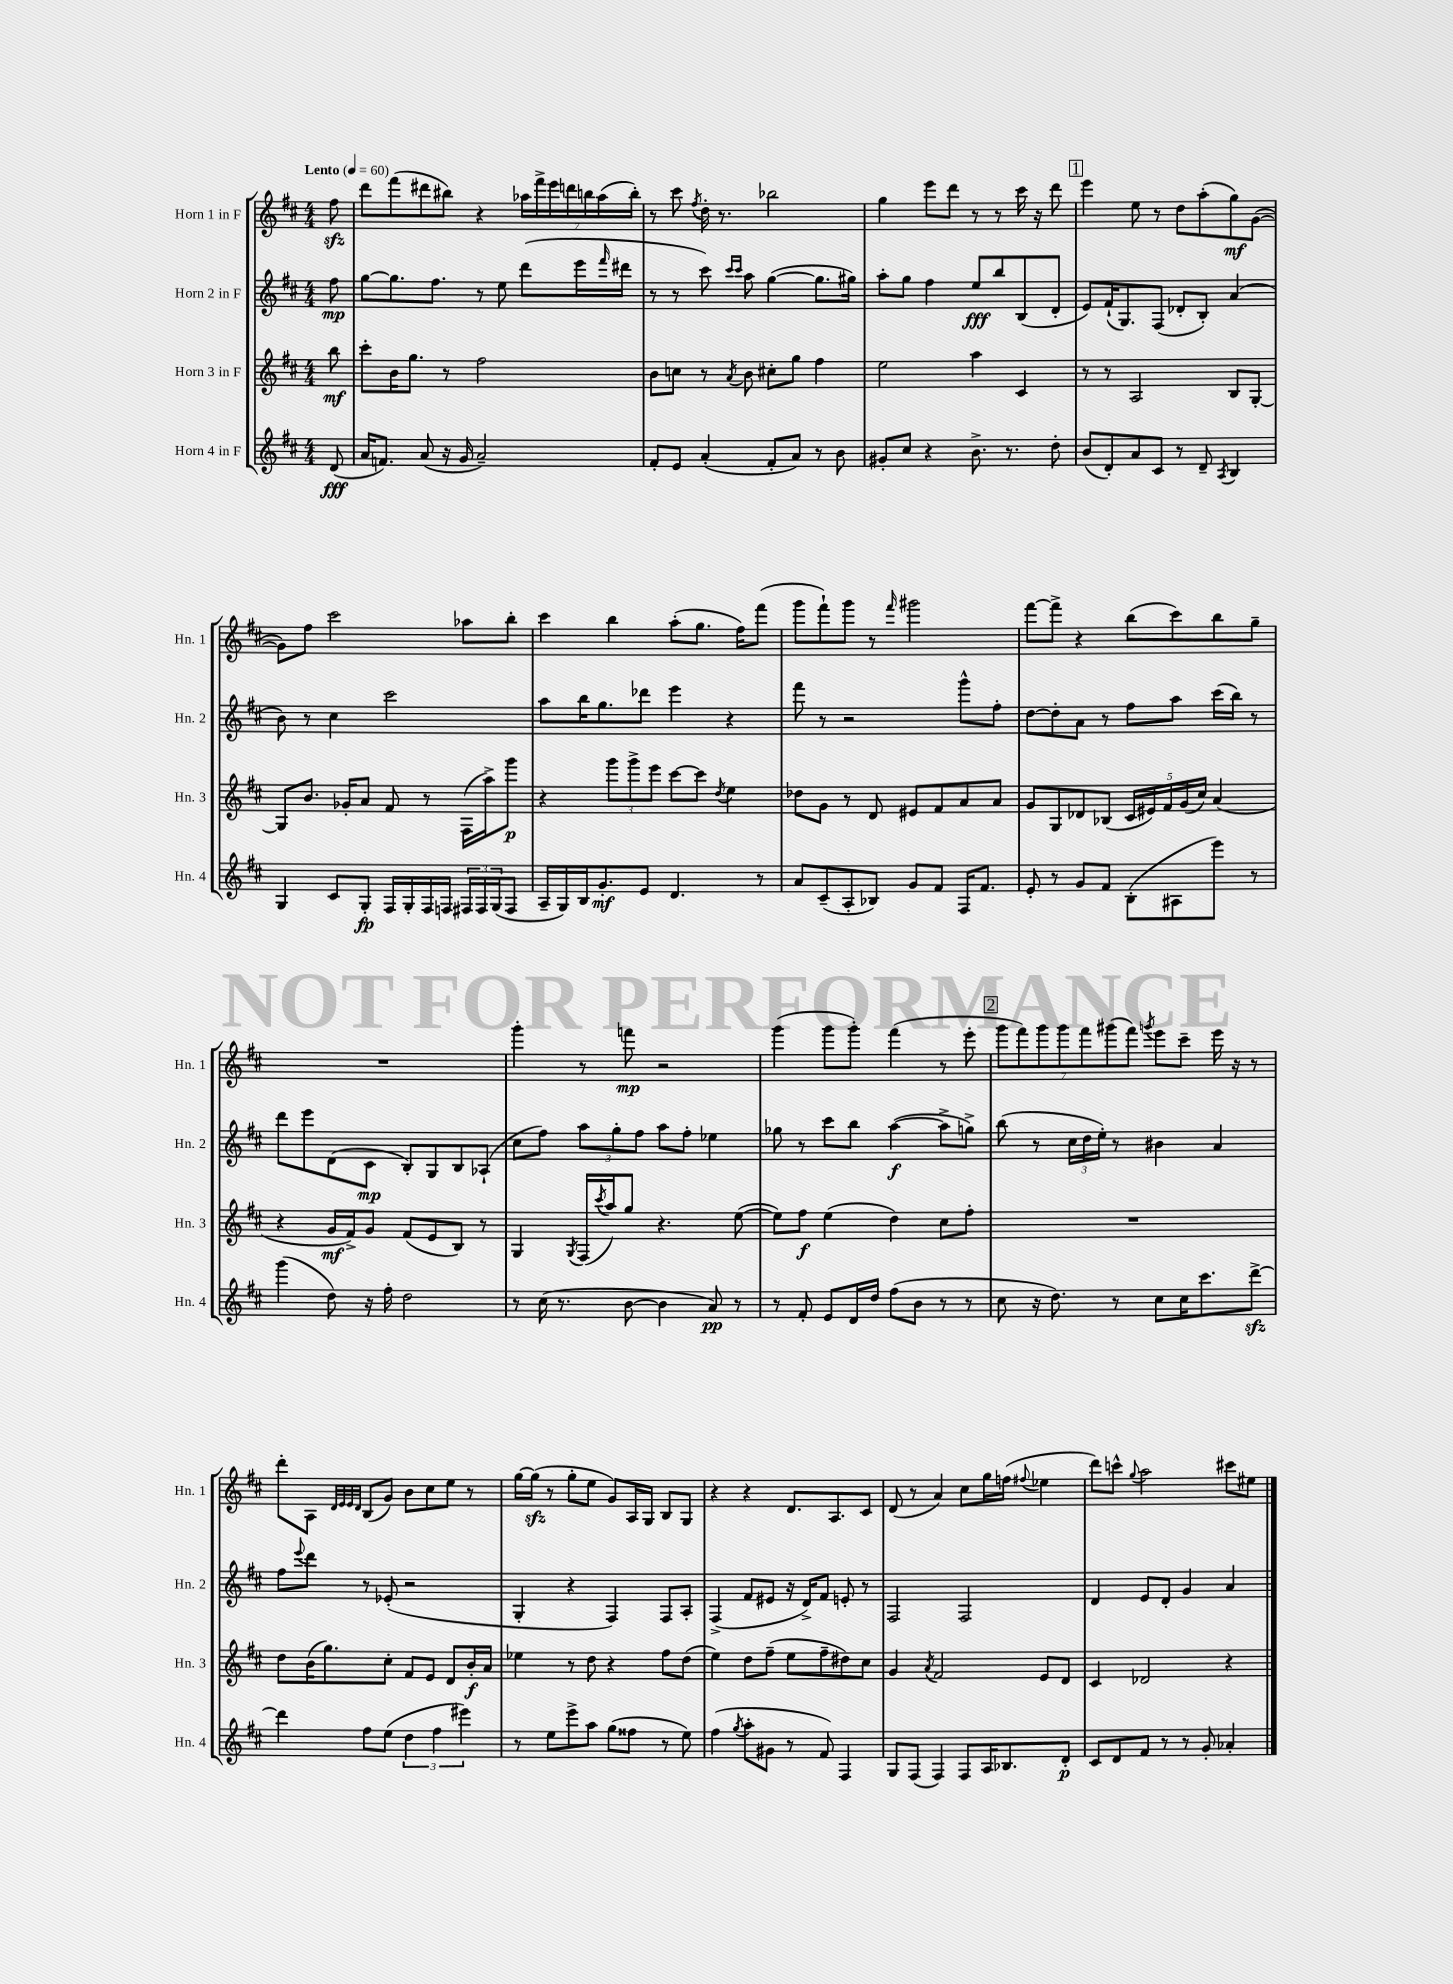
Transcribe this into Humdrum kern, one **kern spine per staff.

**kern	**dynam	**kern	**dynam	**kern	**dynam	**kern	**dynam
*part4	*part4	*part3	*part3	*part2	*part2	*part1	*part1
*staff4	*staff4	*staff3	*staff3	*staff2	*staff2	*staff1	*staff1
*I"Horn 4 in F	*	*I"Horn 3 in F	*	*I"Horn 2 in F	*	*I"Horn 1 in F	*
*I'Hn. 4	*	*I'Hn. 3	*	*I'Hn. 2	*	*I'Hn. 1	*
*clefG2	*	*clefG2	*	*clefG2	*	*clefG2	*
*k[f#c#]	*	*k[f#c#]	*	*k[f#c#]	*	*k[f#c#]	*
*M4/4	*	*M4/4	*	*M4/4	*	*M4/4	*
*MM60	*	*MM60	*	*MM60	*	*MM60	*
=	=	=	=	=	=	=	=
!	!	!	!	!	!	!LO:TX:a:B:t=Lento	!
(8d/	fff	8bb\	mf	8ff#\	mp	8ff#zz\	.
=1	=1	=1	=1	=1	=1	=1	=1
16a/KL	.	8ccc#'\L	.	[8gg\L	.	8ddd\L	.
8.fn/J)	.	.	.	.	.	.	.
.	.	16b\K	.	8.gg\]	.	(8fff#\	.
.	.	8.gg\J	.	.	.	.	.
(8a/	.	.	.	.	.	8ddd#X\	.
.	.	.	.	8.ff#\J	.	.	.
16r	.	8r	.	.	.	8bb#X\J)	.
16g/	.	.	.	.	.	.	.
2a~/)	.	2ff#\	.	8r	.	4r	.
.	.	.	.	8ee\	.	.	.
.	.	.	.	(8ddd\L	.	28aa-X\LL	.
.	.	.	.	.	.	28fff#^\	.
.	.	.	.	.	.	28eee\	.
.	.	.	.	.	.	28dddn\	.
.	.	.	.	16eee\L	.	.	.
.	.	.	.	.	.	28bbn\	.
.	.	.	.	.	.	(28aa-\	.
.	.	.	.	16qqfff#/	.	.	.
.	.	.	.	16ddd#X\JJ	.	.	.
.	.	.	.	.	.	28bb'\JJ)	.
=2	=2	=2	=2	=2	=2	=2	=2
8f#'/L	.	8b\L	.	8r	.	8r	.
8e/J	.	8ccn\J	.	8r	.	8ccc#\	.
.	.	.	.	.	.	8qff#/	.
(4a'/	.	8r	.	8ccc#\)	.	16dd'\	.
.	.	.	.	.	.	8.r	.
.	.	.	.	16qqccc#/LL	.	.	.
.	.	8qa/	.	16qqccc#/JJ	.	.	.
.	.	8b\	.	8aa\	.	.	.
8f#'/L	.	8cc#X'\L	.	([4gg\	.	2bb-X\	.
8a/J)	.	8gg\J	.	.	.	.	.
8r	.	4ff#\	.	8.gg\L]	.	.	.
8b\	.	.	.	.	.	.	.
.	.	.	.	16gg#X\Jk)	.	.	.
=3	=3	=3	=3	=3	=3	=3	=3
8g#X'/L	.	2ee\	.	8aa'\L	.	4gg\	.
8cc#/J	.	.	.	8gg\J	.	.	.
4r	.	.	.	4ff#\	.	8eee\L	.
.	.	.	.	.	.	8ddd\J	.
8.b^\	.	4aa\	.	8ee/L	fff	8r	.
.	.	.	.	8bb/	.	8r	.
8.r	.	.	.	.	.	.	.
.	.	4c#/	.	(8B/	.	16ccc#\	.
.	.	.	.	.	.	16r	.
8dd'\	.	.	.	8d'/J	.	8ddd\	.
!!LO:REH:place=s1:t=1
=4	=4	=4	=4	=4	=4	=4	=4
(8b/L	.	8r	.	8e/L)	.	4eee\	.
8d'/)	.	8r	.	(16f#`/K	.	.	.
.	.	.	.	8.G/)	.	.	.
8a/	.	2A/	.	.	.	8ee\	.
8c#/J	.	.	.	(8F#/J	.	8r	.
8r	.	.	.	8d-X'/L	.	8dd\L	.
8d~/	.	.	.	8B'/J)	.	(8aa'\	.
8qA/	.	.	.	.	.	.	.
4B/	.	8B/L	.	(4a/	.	8gg\)	mf
.	.	[8G'/J	.	.	.	([8g\J	.
!!LO:LB:g=z
=5	=5	=5	=5	=5	=5	=5	=5
4G/	.	8G/L]	.	8b\)	.	8g\L])	.
.	.	8.b/J	.	8r	.	8ff#\J	.
8c#/L	.	.	.	4cc#\	.	2ccc#\	.
.	.	16g-X'/KL	.	.	.	.	.
8G'/J	fp	8a/J	.	.	.	.	.
16F#/LL	.	8f#/	.	2ccc#\	.	.	.
16G'/	.	.	.	.	.	.	.
16F#/	.	8r	.	.	.	.	.
16Fn/JJ	.	.	.	.	.	.	.
24F#X/LL	.	(16F#\LL	.	.	.	8aa-X\L	.
24F#/	.	.	.	.	.	.	.
.	.	16aa^\J)	.	.	.	.	.
(24G/J	.	.	.	.	.	.	.
8F#/J	.	8ggg\J	p	.	.	8bb'\J	.
=6	=6	=6	=6	=6	=6	=6	=6
16A~/LL	.	4r	.	8aa\L	.	4ccc#\	.
16G/)	.	.	.	.	.	.	.
16B/J	.	.	.	16bb\K	.	.	.
8.g'/	mf	.	.	8.gg\	.	.	.
.	.	12ggg\L	.	.	.	4bb\	.
.	.	12ggg^\	.	.	.	.	.
8e/J	.	.	.	8ddd-X\J	.	.	.
.	.	12eee\J	.	.	.	.	.
4.d/	.	[8ccc#\L	.	4eee\	.	(8aa'\L	.
.	.	8ccc#\J]	.	.	.	8.gg\J	.
.	.	8qdd/	.	.	.	.	.
.	.	4ee\	.	4r	.	.	.
.	.	.	.	.	.	16ff#\KL)	.
8r	.	.	.	.	.	(8fff#\J	.
=7	=7	=7	=7	=7	=7	=7	=7
8a/L	.	8dd-X\L	.	8fff#\	.	8ggg\L	.
(8c#~/	.	8g\J	.	8r	.	8fff#`\)	.
8A'/	.	8r	.	2r	.	8ggg\J	.
8B-X/J)	.	8d/	.	.	.	8r	.
.	.	.	.	.	.	16qqfff#/	.
8g/L	.	8e#X/L	.	.	.	2ggg#X\	.
8f#/J	.	8f#/	.	.	.	.	.
16F#/KL	.	8a/	.	8ggg^^\L	.	.	.
8.f#/J	.	.	.	.	.	.	.
.	.	8a/J	.	8ff#'\J	.	.	.
=8	=8	=8	=8	=8	=8	=8	=8
8e'/	.	8g/L	.	[8dd\L	.	[8fff#\L	.
8r	.	8G/	.	8dd'\]	.	8fff#^\J]	.
8g/L	.	8d-X/	.	8a\J	.	4r	.
8f#/J	.	(8B-X/J	.	8r	.	.	.
(8B'\L	.	20c#/LL	.	8ff#\L	.	(8bb\L	.
.	.	20e#X/)	.	.	.	.	.
.	.	20f#/	.	.	.	.	.
8A#X\	.	.	.	8aa\J	.	8ccc#\)	.
.	.	(20g/	.	.	.	.	.
.	.	20cc#/JJ)	.	.	.	.	.
8eee\J)	.	(4a/	.	(16ccc#\LL	.	8bb\	.
.	.	.	.	16bb\JJ)	.	.	.
8r	.	.	.	8r	.	8gg~\J	.
!!LO:LB:g=z
=9	=9	=9	=9	=9	=9	=9	=9
(4ggg\	.	4r	.	8ddd\L	.	1r	.
.	.	.	.	8eee\	.	.	.
8dd\)	.	16g/LL	mf	(8d\	.	.	.
.	.	16f#^/J)	.	.	.	.	.
16r	.	8g/J	.	8c#\J	mp	.	.
16ff#'\	.	.	.	.	.	.	.
2dd\	.	(8f#/L	.	8B'/L)	.	.	.
.	.	8e/	.	8G/	.	.	.
.	.	8B/J)	.	8B/	.	.	.
.	.	8r	.	(8A-X`/J	.	.	.
=10	=10	=10	=10	=10	=10	=10	=10
8r	.	4G/	.	8cc#\L	.	4ggg'\	.
(16cc#\	.	.	.	8ff#\J)	.	.	.
8.r	.	.	.	.	.	.	.
.	.	8qG/	.	.	.	.	.
.	.	(16F#/LL	.	12aa\L	.	8r	.
.	.	8qccc#/	.	.	.	.	.
.	.	16aa/J)	.	.	.	.	.
.	.	.	.	12gg'\	.	.	.
[8b\	.	8gg/J	.	.	.	8fffn\	mp
.	.	.	.	12ff#\J	.	.	.
4b\]	.	4.r	.	8aa\L	.	2r	.
.	.	.	.	8ff#'\J	.	.	.
8a/)	pp	.	.	4ee-X\	.	.	.
8r	.	([8ee\	.	.	.	.	.
=11	=11	=11	=11	=11	=11	=11	=11
8r	.	8ee\L])	.	8gg-X\	.	(4ggg\	.
8f#'/	.	8ff#\J	f	8r	.	.	.
8e/L	.	(4ee\	.	8ccc#\L	.	8ggg\L	.
16d/L	.	.	.	8bb\J	.	8ggg'\J)	.
16dd/JJ	.	.	.	.	.	.	.
(8ff#\L	.	4dd\)	.	([4aa\	f	(4fff#\	.
8b\J	.	.	.	.	.	.	.
8r	.	8cc#\L	.	8aa^\L]	.	8r	.
8r	.	8ff#'\J	.	8ggn^\J)	.	8eee'\	.
!!LO:REH:place=s1:t=2
=12	=12	=12	=12	=12	=12	=12	=12
8cc#\	.	1r	.	(8bb\	.	14ggg\L	.
.	.	.	.	.	.	14fff#\)	.
16r	.	.	.	8r	.	.	.
.	.	.	.	.	.	14ggg\	.
8.dd\)	.	.	.	.	.	.	.
.	.	.	.	.	.	14ggg\	.
.	.	.	.	24cc#\LL	.	.	.
.	.	.	.	.	.	14fff#\	.
.	.	.	.	24dd\	.	.	.
.	.	.	.	24ee'\JJ)	.	.	.
.	.	.	.	.	.	(14ggg#X\	.
8r	.	.	.	8r	.	.	.
.	.	.	.	.	.	14fff#\J)	.
.	.	.	.	.	.	8qgggn/	.
8cc#\L	.	.	.	4b#X\	.	8eee\L	.
16cc#\K	.	.	.	.	.	8ccc#~\J	.
8.ccc#\	.	.	.	.	.	.	.
.	.	.	.	4a/	.	16eee\	.
.	.	.	.	.	.	16r	.
[8dddzz^\J	.	.	.	.	.	8r	.
!!LO:LB:g=z
=13	=13	=13	=13	=13	=13	=13	=13
4ddd\]	.	8dd\L	.	8ff#\L	.	8ddd'\L	.
.	.	.	.	8qqeee/	.	.	.
.	.	(16b\K	.	8ddd\J	.	8A\J	.
.	.	8.gg\)	.	.	.	.	.
.	.	.	.	.	.	32qqd/LLL	.
.	.	.	.	.	.	32qqe/	.
.	.	.	.	.	.	32qqe/	.
.	.	.	.	.	.	32qqd/JJJ	.
8ff#\L	.	.	.	8r	.	(8B/L	.
(8ee\J	.	8cc#'\J	.	(8e-X'/	.	8g/J)	.
6dd\	.	8f#/L	.	2r	.	8b\L	.
.	.	8e/J	.	.	.	8cc#\	.
6ff#\	.	.	.	.	.	.	.
.	.	8d/L	.	.	.	8ee\J	.
6eee#X\)	.	.	.	.	.	.	.
.	.	16b'/L	f	.	.	8r	.
.	.	16a/JJ	.	.	.	.	.
=14	=14	=14	=14	=14	=14	=14	=14
8r	.	4ee-X\	.	4G'/	.	[16gg\LL	.
.	.	.	.	.	.	(16ggzz\JJ]	.
8ee\L	.	.	.	.	.	8r	.
8eee^\	.	8r	.	4r	.	8gg'\L	.
8aa\J	.	8dd\	.	.	.	8ee\J	.
(8gg\L	.	4r	.	4F#/)	.	8g/L)	.
8ff##X\J	.	.	.	.	.	16A/L	.
.	.	.	.	.	.	16G/JJ	.
8r	.	8ff#\L	.	8F#/L	.	8B/L	.
8ee\)	.	(8dd\J	.	8A'/J	.	8G/J	.
=15	=15	=15	=15	=15	=15	=15	=15
(4ff#\	.	4ee\)	.	(4F#^/	.	4r	.
8qgg/	.	.	.	.	.	.	.
8aa'\L	.	8dd\L	.	8f#/L	.	4r	.
8g#X\J	.	(8ff#~\J	.	8e#X/J	.	.	.
8r	.	8ee\L	.	16r	.	8.d/L	.
.	.	.	.	16d^/KL)	.	.	.
8f#/)	.	8ff#~\	.	8f#/J	.	.	.
.	.	.	.	.	.	8.A/	.
4F#/	.	8dd#X\)	.	8en'/	.	.	.
.	.	8cc#\J	.	8r	.	8c#/J	.
=16	=16	=16	=16	=16	=16	=16	=16
8G/L	.	4g/	.	2F#/	.	(8d/	.
(8F#/J	.	.	.	.	.	8r	.
.	.	8qa/	.	.	.	.	.
4F#/)	.	2f#/	.	.	.	4a/)	.
8F#/L	.	.	.	2F#/	.	8cc#\L	.
16A/K	.	.	.	.	.	16gg\L	.
8.B-X/	.	.	.	.	.	(16ffn\JJ	.
.	.	.	.	.	.	8qqff#X/	.
.	.	8e/L	.	.	.	4ee-X\	.
8d'/J	p	8d/J	.	.	.	.	.
=17	=17	=17	=17	=17	=17	=17	=17
8c#/L	.	4c#/	.	4d/	.	8ddd\L)	.
8d/	.	.	.	.	.	8cccn^^\J	.
.	.	.	.	.	.	8qqgg/	.
8f#/J	.	2d-X/	.	8e/L	.	2aa\	.
8r	.	.	.	8d'/J	.	.	.
8r	.	.	.	4g/	.	.	.
8g'/	.	.	.	.	.	.	.
4a-X'/	.	4r	.	4a/	.	8ccc#X\L	.
.	.	.	.	.	.	8ee#X\J	.
==	==	==	==	==	==	==	==
*-	*-	*-	*-	*-	*-	*-	*-
